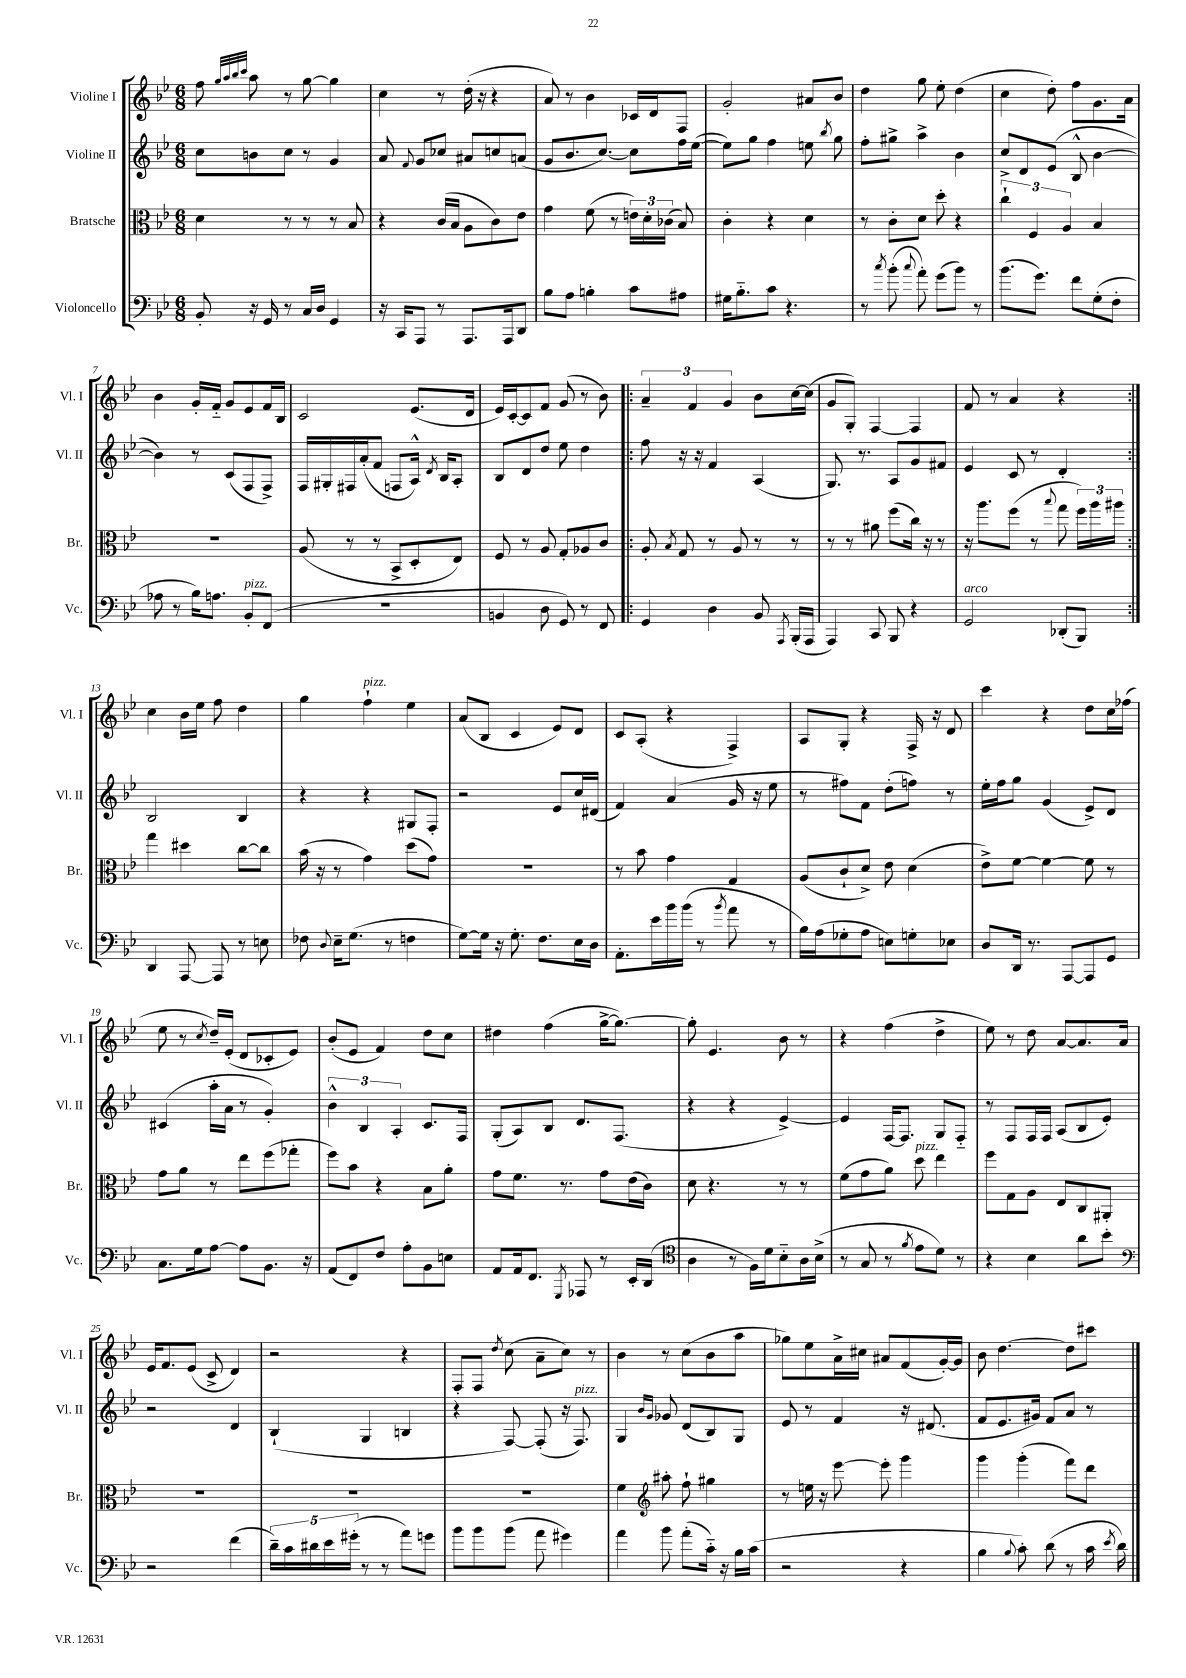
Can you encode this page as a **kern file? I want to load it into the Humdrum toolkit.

**kern	**kern	**kern	**kern
*part4	*part3	*part2	*part1
*staff4	*staff3	*staff2	*staff1
*I"Violoncello	*I"Bratsche	*I"Violine II	*I"Violine I
*I'Vc.	*I'Br.	*I'Vl. II	*I'Vl. I
*clefF4	*clefC3	*clefG2	*clefG2
*k[b-e-]	*k[b-e-]	*k[b-e-]	*k[b-e-]
*M6/8	*M6/8	*M6/8	*M6/8
=1	=1	=1	=1
8BB-'/	4d\	8cc\L	8ff\
.	.	.	32qqgg/LLL
.	.	.	32qqaa/
.	.	.	32qqbb-/
.	.	.	32qqccc/JJJ
16r	.	8bn\	8aa\
16GG/	.	.	.
8r	8r	8cc\J	8r
16C/LL	8r	8r	[8gg\
16D/JJ	.	.	.
4GG/	8r	4g/	4gg\]
.	8B-/	.	.
=2	=2	=2	=2
16r	4r	8a/	4cc\
16CC/KL	.	.	.
.	.	8qqf/	.
8AAA/J	.	8g/L	.
8r	(16c/LL	8cc-X/J	8r
.	16B-/JJ	.	.
8.AAA/L	8A\L	8a#X/L	(16dd'\
.	.	.	16r
.	8c\)	8ccn/	4r
16AAA/k	.	.	.
8DD/J	8e-\J	(8an/J	.
=3	=3	=3	=3
8B-\L	4g\	8g/L	8a/)
8A\J	.	8.b-/	8r
4Bn'\	(8f\	.	4b-\
.	.	[8.cc/J)	.
.	8r	.	.
8c\L	24en\LL)	8cc\L]	16c-X/LL
.	24d'\	.	.
.	.	.	16d/J
.	(24c-X\JJ	.	.
8A#X\J	8B-/)	16ff\L	8F/J
.	.	([16ee-\JJ	.
=4	=4	=4	=4
16G#X\KL	4c'\	8ee-\L])	2g'/
8.B-\	.	.	.
.	.	8gg\J	.
8c\J	4r	4ff\	.
4.r	.	.	.
.	4d\	8een\	8a#X/L
.	.	8qbb-/	.
.	.	8gg\	8b-/J
=5	=5	=5	=5
8r	8r	8ff'\L	4dd\
8qcc/	.	.	.
(8b-'\	8c'\L	8gg#X^\J	.
8qqcc/	.	.	.
8a'\)	8d\J	4aa^\	8gg\
(8g\L	8dd'\	.	8ee-'\
8b-\J)	4r	4b-\	(4dd\
8r	.	.	.
=6	=6	=6	=6
(8.b-\L	6cc`\	8cc^/L	4cc\
.	.	8d/	.
.	6F/	.	.
8.g\J)	.	.	.
.	.	(8e-/J	8dd'\)
.	6A/	.	.
8f\L	.	8B-^^/	8ff\L
(8G'\	4B-/	[4b-\	8.g\
8F'\J	.	.	.
.	.	.	16a\Jk
!!LO:LB:g=z
=7	=7	=7	=7
8A-X\	2.r	4b-\])	4b-\
8r	.	.	.
16B-\KL)	.	8r	16g'/LL
8.An\J	.	.	16f/JJ
.	.	(8c/L	8g/L
!LO:TX:a:i:t=pizz.	!	!	!
8BB-'/L	.	8F/	8e-/
(8FF/J	.	8F^/J)	16f/L
.	.	.	16B-/JJ
=8	=8	=8	=8
2.r	(8A/	16F/LL	2c/
.	.	16G#X'/	.
.	8r	16F#X/	.
.	.	(16a'/J	.
.	8r	8f/J	.
.	8BB-^/L	8Fn/L	.
.	8D'/	16A^^/Jk)	(8.e-/L
.	.	8qd/	.
.	.	16B-/KL	.
.	8E-/J)	8A'/J	.
.	.	.	16d/Jk
=9	=9	=9	=9
4BBn/	8F/	8B-/L	16e-/LL)
.	.	.	[16c'/J
.	8r	8d/	8c/]
8D\	8A/	8dd/J	8f/J
8GG/)	8G'/L	8ee-\	(8g/
8r	8A-X/	4dd\	8r
8FF/	8c/J	.	8b-\)
=10!|:	=10!|:	=10!|:	=10!|:
4GG/	8A'/	8ff\	6a~/
.	8qB-/	.	.
.	8G/	16r	.
.	.	.	6f/
.	.	16r	.
4D\	8r	4f/	.
.	.	.	6g/
.	8A/	.	.
8BB-/	8r	(4A/	8b-\L
8qAAA/	.	.	.
(16BBB-'/LL	8r	.	[16cc\L
16AAA/JJ	.	.	(16cc\JJ]
=11	=11	=11	=11
4AAA/)	8r	8.G/)	8g/L
.	8r	.	8G'/J)
.	.	8.r	.
8CC/	8a#X\	.	[4F/
8BBB-/	(8ff\L	8A/L	.
4r	16cc\Jk)	8g/	4F/]
.	16r	.	.
.	8r	8f#X/J	.
=12	=12	=12	=12
!LO:TX:a:i:t=arco	!	!	!
2GG/	16r	4e-/	8f/
.	8.aa\L	.	.
.	.	.	8r
.	(8ff\J	8c/	4a/
.	8r	8r	.
.	8qqbb-/	.	.
(8DD-X'/L	8gg\	4d'/	4r
8BBB-/J)	24ff\LL)	.	.
.	24aa\	.	.
.	24aa#X\JJ	.	.
!!LO:LB:g=z
=13:|!	=13:|!	=13:|!	=13:|!
4DD/	4gg\	2B-/	4cc\
[8AAA/	4dd#X\	.	16b-\LL
.	.	.	16ee-\JJ
8AAA/]	.	.	8ff\
8r	[8cc\L	4B-/	4dd\
8En\	8cc\J]	.	.
=14	=14	=14	=14
8F-X\	(16b-\	4r	4gg\
.	16r	.	.
8qqD/	.	.	.
16E-~\KL	8r	.	.
(8.G\J	.	.	.
!	!	!	!LO:TX:a:i:t=pizz.
.	4g\)	4r	4ff`\
8r	.	.	.
4Fn\	(8dd\L	8G#X/L	4ee-\
.	8g\J)	8F'/J	.
=15	=15	=15	=15
[8G\L)	2.r	2r	(8a/L
16G\Jk]	.	.	8B-/J
16r	.	.	.
8.G'\	.	.	4c/
8.F\L	.	.	.
.	.	8e-/L	8e-/L)
16E-\L	.	16cc/L	8d/J
16D\JJ	.	(16d#X/JJ	.
=16	=16	=16	=16
8.AA'\L	8r	4f/)	8c/L
.	8b-\	.	(8A'/J
16e-\L	.	.	.
16b-\	4g\	(4a/	4r
(16b-\JJ	.	.	.
8r	.	.	.
8qb-/	.	.	.
8a\	4G/	16g/	4F^/)
.	.	16r	.
8r	.	8ee-\	.
=17	=17	=17	=17
16B-\LL)	(8A/L	8r	8A/L
(16A\J	.	.	.
8G-X'\	8c`/	8ff#X\L)	8G'/J
8A\J	8d^/J)	8f\J	4r
8En\L)	8e-\	(8dd'\L	.
8Gn'\	(4d\	8ffn\J)	16F^/
.	.	.	16r
8E-X\J	.	8r	8d/
=18	=18	=18	=18
8D/L	8e-^\L)	16ee-'\LL	4ccc\
.	.	16ff\J	.
16DD/Jk	[8f\J	8gg\J	.
8.r	.	.	.
.	4f\_	(4g/	4r
[8AAA/L	.	.	.
8AAA/]	8f\]	8e-^/L)	8dd\L
8GG/J	8r	8d/J	16cc\L
.	.	.	(16ff-X\JJ
!!LO:LB:g=z
=19	=19	=19	=19
8.C\L	8g\L	(4c#X/	8ee-\
.	8a\J	.	8r
16G\k	.	.	.
.	.	.	8qcc/
[8A\J	8r	16aa'\LL	16dd~/LL)
.	.	16a\JJ	(16e-'/JJ
8A\L]	8ee-\L	8r	8d/L
8.BB-\J	(8ff\	4g'/)	8c-X'/
.	8gg-X'\J	.	8e-/J)
16r	.	.	.
=20	=20	=20	=20
(8AA/L	8ff\L)	6b-^^\	(8b-'/L
8FF/)	8b-\J	.	8e-/J
.	.	6B-/	.
8F/J	4r	.	4f/)
.	.	6A'/	.
8A'\L	.	.	.
8BB-\	8B-\L	8.c/L	8dd\L
8En\J	8a'\J	.	8cc\J
.	.	16F/Jk	.
=21	=21	=21	=21
8AA/L	8g\L	(8G'/L	4dd#X\
16AA/k	8.f\J	8A/)	.
8.FF/J	.	.	.
.	.	8B-/J	(4ff\
.	8.r	.	.
8qGGG/	.	.	.
8AAA-X/	.	8.d/L	.
8r	8g\L	.	[16gg^\KL
.	.	(8.F/J	8.gg\J_)
16EE-'/LL	(16e-\L	.	.
(16DD/JJ	16c\JJ)	.	.
=22	=22	=22	=22
*clefC4	*	*	*
4A\	8d\	4r	8gg'\]
.	4.r	.	4.e-/
8r	.	4r	.
16F\LL)	.	.	.
16d\J	.	.	.
8B-\	8r	[4e-^/)	8b-\
16A\L	8r	.	8r
(16B-^\JJ	.	.	.
=23	=23	=23	=23
8r	(8f\L	4e-/]	4r
8G/	8g\	.	.
8r	8a\J)	[16F/KL	(4ff\
.	.	8.F/J]	.
8qf/	.	.	.
!	!LO:TX:a:i:t=pizz.	!	!
8e-\L	8dd\	.	.
8d\J)	4ee-\	8G/L	4dd^\
8r	.	8F/J	.
=24	=24	=24	=24
4r	8ff\L	8r	8ee-\)
.	8G\	8F/L	8r
4B-\	8A\J	16F/L	8dd\
.	.	16F/JJ	.
.	8E-/L	(8A/L	[8a/L
8a\L	8C/	8B-/	8.a/]
8b-'\J	8AA#X'/J	8e-'/J)	.
.	.	.	16a/Jk
!!LO:LB:g=z
=25	=25	=25	=25
*clefF4	*	*	*
2r	2.r	2r	16e-/KL
.	.	.	8.f/
.	.	.	(8e-/J
.	.	.	8c^/
(4f\	.	4d/	4d/)
=26	=26	=26	=26
20d~\LL)	2.r	(4B-`/	2r
20c\	.	.	.
20d#X\	.	.	.
20e-\	.	.	.
(20g#X'\JJ	.	.	.
8r	.	4G/	.
8r	.	.	.
8a\L)	.	4Bn/	4r
8gn\J	.	.	.
=27	=27	=27	=27
8b-\L	2.r	4r	8F'/L
8b-\	.	.	8F/J
.	.	.	8qdd/
(8b-\J	.	[8F/)	(8cc\
8a\	.	(8F'/]	8a~\L
4g#X\)	.	16r	8cc\J)
!	!	!LO:TX:a:i:t=pizz.	!
.	.	8.F/)	.
.	.	.	8r
=28	=28	=28	=28
4a\	4f\	4G/	4b-\
*	*clefG2	*	*
.	.	16qqb-/LL	.
.	.	16qqg/JJ	.
8b-\	8aa#X'\	8g-X/	8r
(8a'\L	8ff`\	(8d/L	(8cc\L
16c\Jk)	4gg#X\	8B-/)	8b-\
16r	.	.	.
16B-\LL	.	8G/J	8aa\J
(16c\JJ	.	.	.
=29	=29	=29	=29
2r	8r	8e-/	8gg-X\L)
.	16een\	8r	8ee-\
.	16r	.	.
.	[8eee-\	4f/	16a^\L
.	.	.	16cc#X\JJ
.	8eee-'\]	.	8a#X/L
4r	4ggg\	16r	(8f/
.	.	(8.d#X/	.
.	.	.	[16g'/L)
.	.	.	16g/JJ]
=30	=30	=30	=30
4B-\	4ggg\	8f/L	8b-\
.	.	8.e-/	[4.dd\
8qqB-/	.	.	.
8c'\)	(4ggg'\	.	.
.	.	16g#X/Jk)	.
(8d\	.	8f/L	.
8r	8fff\L)	8a/J	8dd\L]
16c\	8ddd\J	8r	8ccc#X\J
8qe-/	.	.	.
16d\)	.	.	.
==	==	==	==
*-	*-	*-	*-
